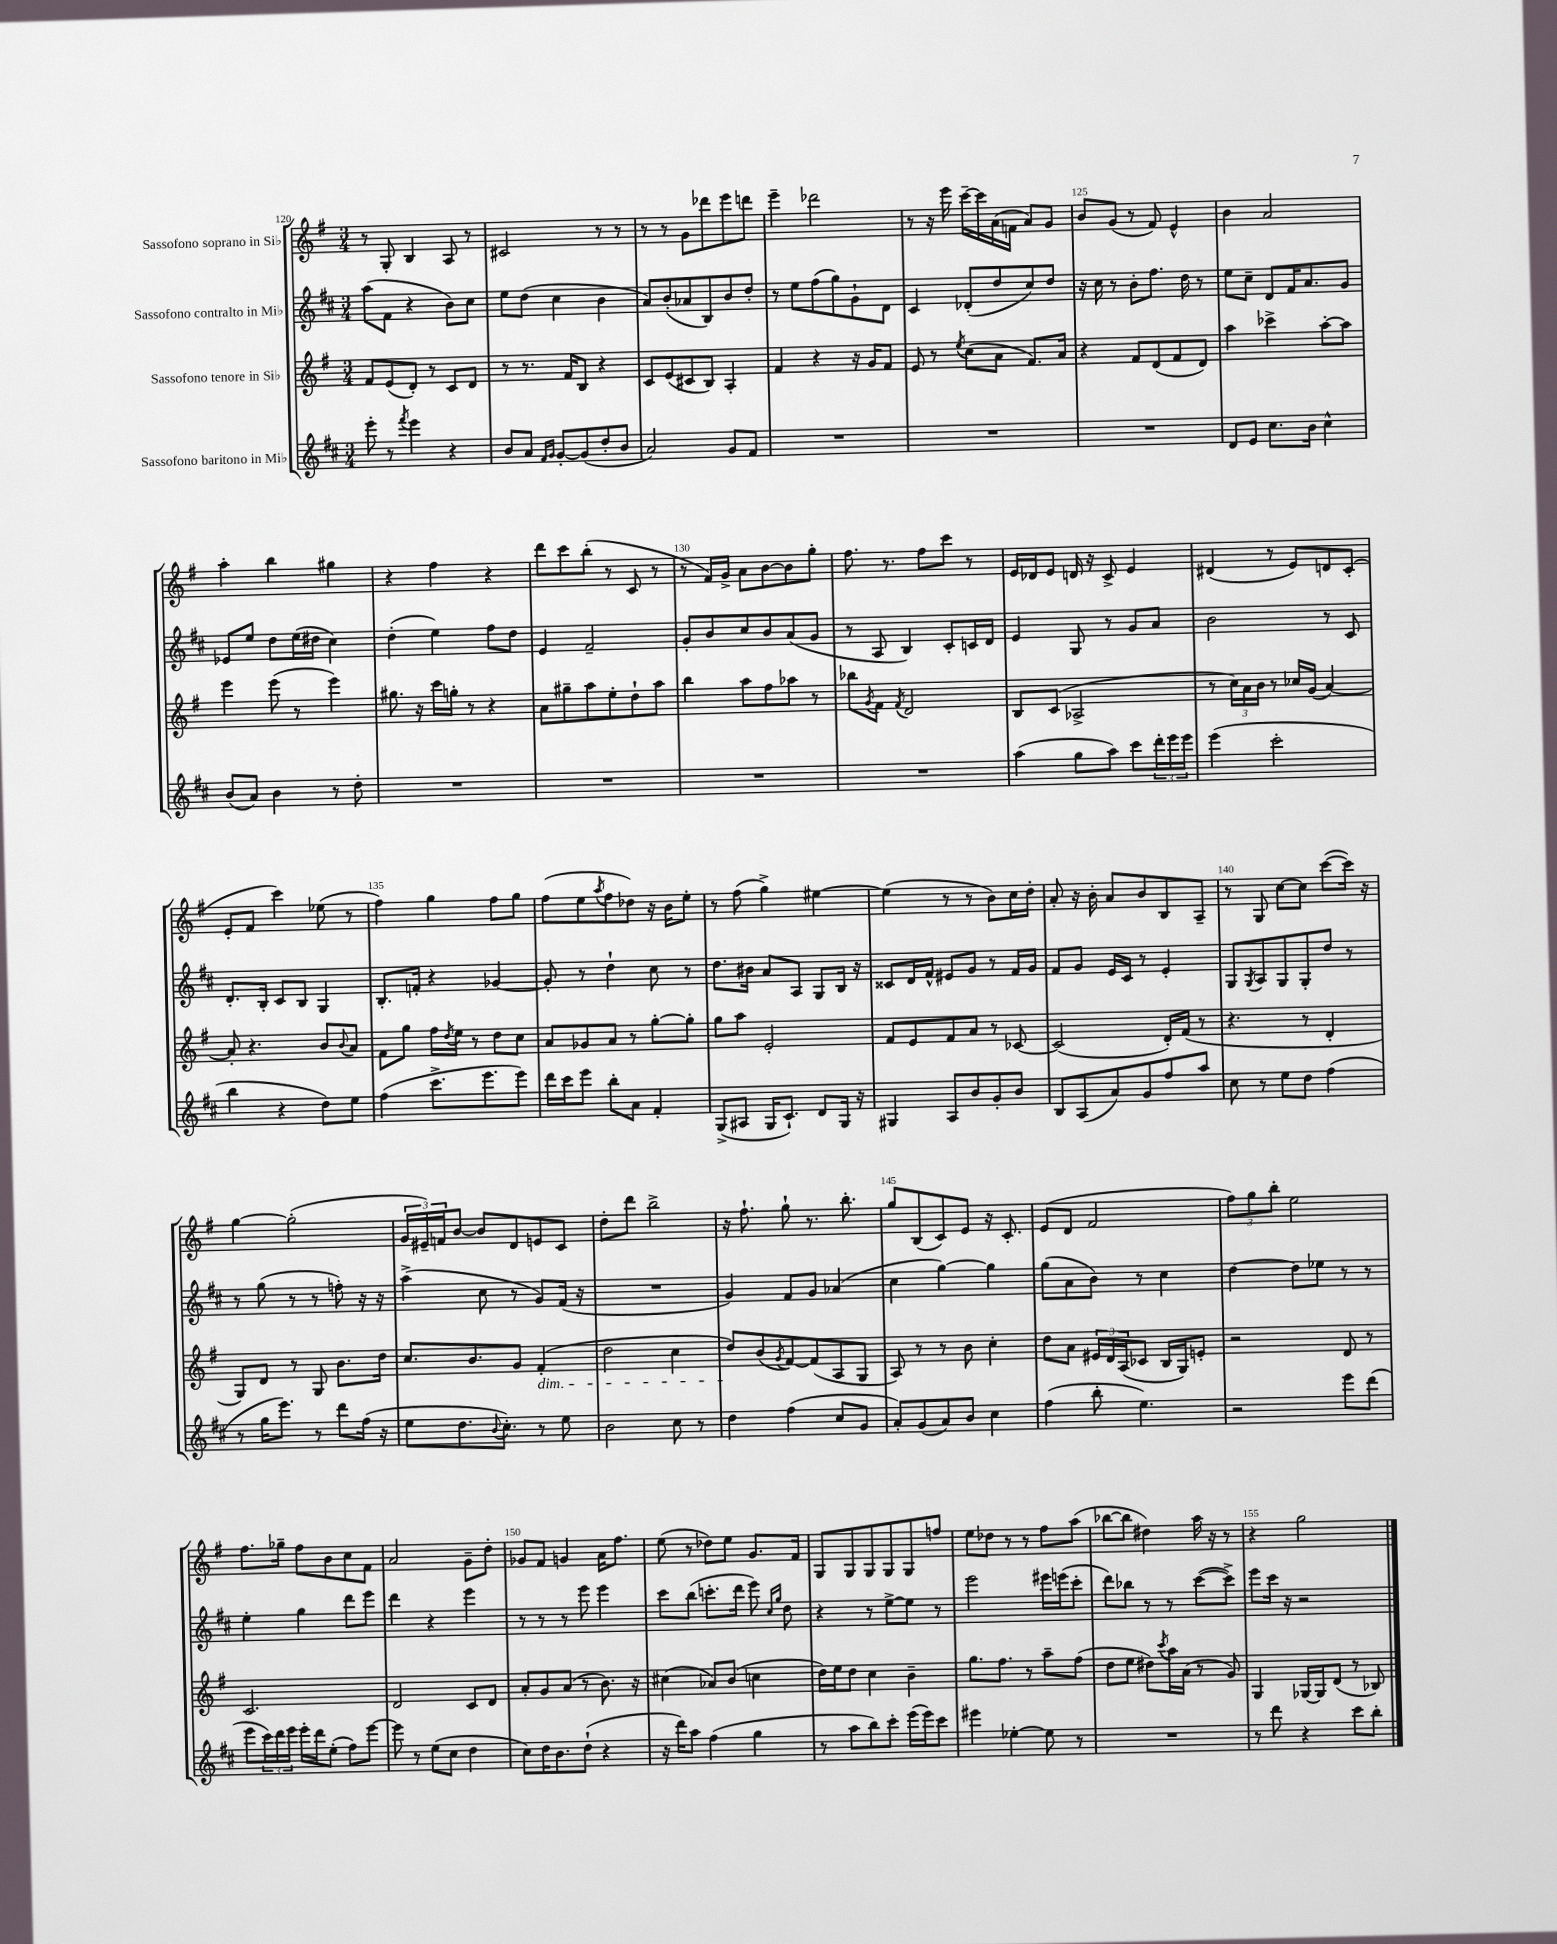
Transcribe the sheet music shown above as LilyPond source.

<<
\new StaffGroup <<
\new Staff = "s0" \with { instrumentName = "Sassofono soprano in Sib" } {
    \clef treble \key g \major \numericTimeSignature \time 3/4
    r8 g8-. b4 a8 r8 |
    cis'2 r8 r8 |
    r8 r8 g'8 des'''8 e'''8 d'''8 |
    e'''4-- des'''2 |
    r8 r16 e'''16 c'''16~-- c'''16 a'16( f'16 a'8) g'8 |
    b'8 g'8( r8 fis'8) e'4-^ |
    b'4 a'2 |
    a''4-. b''4 gis''4 |
    r4 fis''4 r4 |
    d'''8 c'''8 b''8-.( r8 c'8 r8 |
    r8 fis'16) g'16-> a'8 b'8~ b'8 g''8-. |
    fis''8. r8. fis''8 c'''8 r8 |
    e'16 des'16 e'8 d'16 r16 c'8-> e'4 |
    dis'4( r8 e'8) d'8 c'8-.( |
    e'8-. fis'8 c'''4) ees''8( r8 |
    fis''4) g''4 fis''8 g''8 |
    fis''8( e''8 \acciaccatura { a''8 } fis''8 des''8) r16 b'16 e''8-. |
    r8 fis''8( g''4->) eis''4~ |
    eis''4( r8 r8 b'8) c''16 d''16-. |
    a'8-. r16 b'16-. a'8 b'8 b8 a8-- |
    r8 g8 c''8~ c''8 c'''8~( c'''16) r16 |
    g''4~ g''2-.( |
    \tuplet 3/2 { g'16 eis'16--) f'16 } b'8~ b'8 d'8 e'8 c'8 |
    d''8-. d'''8 b''2-> |
    r16 fis''8.-! g''8-! r8. b''8.-. |
    g''8 b8( c'8) e'8 r16 c'8.-. |
    e'8( d'8 fis'2 |
    \tuplet 3/2 { fis''8) g''8 b''8-. } e''2 |
    fis''8. ges''16-- fis''8 b'8 c''8 fis'8 |
    a'2 g'8-- d''8-. |
    ges'8 fis'8 g'4 a'16 fis''8. |
    e''8( r8 des''8) e''8 g'8. fis'16 |
    g8 g8 g8 g8 g8 f''8 |
    e''8 des''8 r8 r8 fis''8 a''8( |
    bes''8~ bes''8 dis''4) a''16 r16 r8 |
    r4 g''2 \bar "|." |
}
\new Staff = "s1" \with { instrumentName = "Sassofono contralto in Mib" } {
    \clef treble \key d \major \numericTimeSignature \time 3/4
    a''8( fis'8 r4 b'8) cis''8 |
    e''8 d''8( cis''4 b'4 |
    a'8) b'8-.( aes'8 b8) b'8 d''8-. |
    r8 e''8 fis''8( g''8) g'8-! d'8 |
    cis'4 des'8-.( d''8 cis''8) d''8 |
    r16 cis''16 r8 b'8-. fis''8. d''16 r8 |
    e''8 cis''8-- d'8 fis'16 a'8. g'8 |
    ees'8 e''8 d''8 e''16( dis''16 cis''4) |
    d''4-.( e''4) fis''8 d''8 |
    e'4 fis'2-- |
    g'8-. b'8 cis''8 b'8 a'8( g'8 |
    r8 a8 b4) cis'8-. c'16 d'16 |
    e'4 g8 r8 g'8 a'8 |
    b'2 r8 cis'8 |
    d'8.-. b16-. cis'8 b8 g4 |
    b8.-. f'16-. r4 ges'4~ |
    ges'8-. r8 d''4-! cis''8 r8 |
    d''8. bis'16 a'8 a8 g8 b16 r16 |
    cisis'8 d'16 fis'16-^ eis'8 g'8 r8 fis'16 g'16 |
    fis'8 g'8 e'16 cis'16 r8 e'4-. |
    g8 \acciaccatura { g8 } a8 g8 g8-. d''8 r8 |
    r8 g''8( r8 r8 f''8-.) r16 r16 |
    a''4->( cis''8 r8 g'8) fis'16( r16 |
    R2. |
    g'4) fis'8 g'8 aes'4( |
    cis''4 g''4~) g''4 |
    g''8( a'8 b'8) r8 cis''4 |
    d''4~ d''8 ees''8 r8 r8 |
    e''4-. g''4 d'''8 e'''8 |
    d'''4 r4 e'''4 |
    r8 r8 r8 e'''8 e'''4 |
    cis'''8 b''8( c'''8.-. d'''16 e'''8) \grace { cis''16 g''16 } d''8 |
    r4 r8 e''8~-> e''8 r8 |
    e'''2 eis'''16 e'''16( cis'''8-. |
    d'''8) bes''8 r8 r8 cis'''8~( cis'''8->) |
    e'''8 cis'''16 r16 r2 \bar "|." |
}
\new Staff = "s2" \with { instrumentName = "Sassofono tenore in Sib" } {
    \clef treble \key g \major \numericTimeSignature \time 3/4
    fis'8 e'8( d'8-.) r8 c'8 d'8 |
    r8 r8. fis'16 b8 r4 |
    c'8 e'8( cis'8 b8) a4-. |
    fis'4 r4 r16 g'16 fis'8 |
    e'8 r8 \acciaccatura { e''8 } c''8( a'8 fis'8.) a'16 |
    r4 fis'8 d'8( fis'8 d'8) |
    a''4 ces'''4-> a''8~-. a''8 |
    e'''4 e'''8( r8 e'''4) |
    gis''8. r16 c'''16 g''16-. r8 r4 |
    a'8 gis''8-- a''8 e''8-. d''8-! a''8 |
    b''4 a''8 fis''8 aes''8 r8 |
    bes''8 \acciaccatura { g'8 } fis'8 \acciaccatura { fis'8 } d'2 |
    b8 c'8( aes2-> |
    r8 \tuplet 3/2 { c''16) a'16 b'16 } r8 ces''16 g'16( a'4~) |
    a'8-. r4. b'8 \appoggiatura { b'8 } a'8 |
    fis'8 g''8 fis''16 \acciaccatura { d''8 } e''16 r8 d''8 c''8 |
    a'8 ges'8 a'8 r8 g''8~-. g''8-. |
    g''8 a''8 e'2-. |
    fis'8 e'8 fis'8 a'8 r8 ces'8~ |
    ces'2( d'16-.) fis'16( r8 |
    r4. r8 d'4-. |
    g8) d'8 r8 g8 b'8. d''16 |
    c''8. b'8. g'8 fis'4-.\dim( |
    d''2 c''4 |
    d''8\!) b'8( \acciaccatura { g'8 } fis'8~) fis'8( a8 g8 |
    a8) r8 r8 b'8 c''4-. |
    d''8 a'8 \tuplet 3/2 { eis'16 d'16 a16( } ces'8 b16 g16) e'8-. |
    r2 d'8 r8 |
    c'2. |
    d'2 c'8 d'8 |
    a'8-. g'8 a'8( r8 b'8.) r16 |
    cis''4( aes'8) b'8( c''4 |
    d''16) e''16 d''8 c''4 b'4-- |
    g''8. fis''8. r8 a''8-- fis''8( |
    d''8 e''8 dis''8) \acciaccatura { c'''8 } a''16 a'16( r8 g'8) |
    g4 ges16~ ges16 d'8( r8 bes8) \bar "|." |
}
\new Staff = "s3" \with { instrumentName = "Sassofono baritono in Mib" } {
    \clef treble \key d \major \numericTimeSignature \time 3/4
    e'''8-. r8 \acciaccatura { fis'''8 } e'''4 r4 |
    b'8 a'8 \grace { fis'16 g'16 } g'8~-. g'8( d''8-. b'8 |
    a'2) g'8 fis'8 |
    R2. |
    R2. |
    R2. |
    d'8 e'8 cis''8. b'16 cis''4-^ |
    b'8( a'8) b'4 r8 d''8-. |
    R2. |
    R2. |
    R2. |
    R2. |
    a''4( g''8 a''8) cis'''8 \tuplet 3/2 { d'''16-. e'''16 e'''16 } |
    e'''4( cis'''2-. |
    b''4 r4 d''8) e''8 |
    fis''4( cis'''8.-> e'''8. e'''8) |
    d'''16 cis'''16 e'''8 b''8-. a'8 fis'4-. |
    g8->( ais8 g16 cis'8.-!) d'8 g16 r16 |
    gis4 a8 b'8 g'8-. b'8 |
    b8 a8( a'8) g'8 fis''8 a''8 |
    cis''8 r8 e''8 d''8 fis''4( |
    r8 g''16 e'''8.) r8 d'''8 fis''16( r16 |
    e''8 d''8. \appoggiatura { b'8 } cis''8.-.) r8 e''8 |
    b'2 cis''8 r8 |
    d''4 fis''4( cis''8 g'8 |
    a'8-.) g'8( a'8) b'8 cis''4 |
    fis''4( b''8-. e''4.) |
    r2 e'''8 d'''8( |
    e'''8 \tuplet 3/2 { cis'''16) d'''16 e'''16 } e'''16-. d'''16 e''8-.( fis''8) e'''8~ |
    e'''8 r8 e''8( cis''8 d''4 |
    cis''8) d''16 b'8. d''8-!( r4 |
    r16 d'''16) a''8 fis''4( g''4 |
    r8 a''8 b''8) cis'''8-. e'''16( e'''16) cis'''8 |
    eis'''4 ees''4~-. ees''8 r8 |
    R2. |
    r8 d'''8 r4 cis'''8 b''8-. \bar "|." |
}
>>
>>
\layout { \context { \Score currentBarNumber = #120 \override BarNumber.break-visibility = ##(#f #t #t) barNumberVisibility = #(every-nth-bar-number-visible 5) } }
